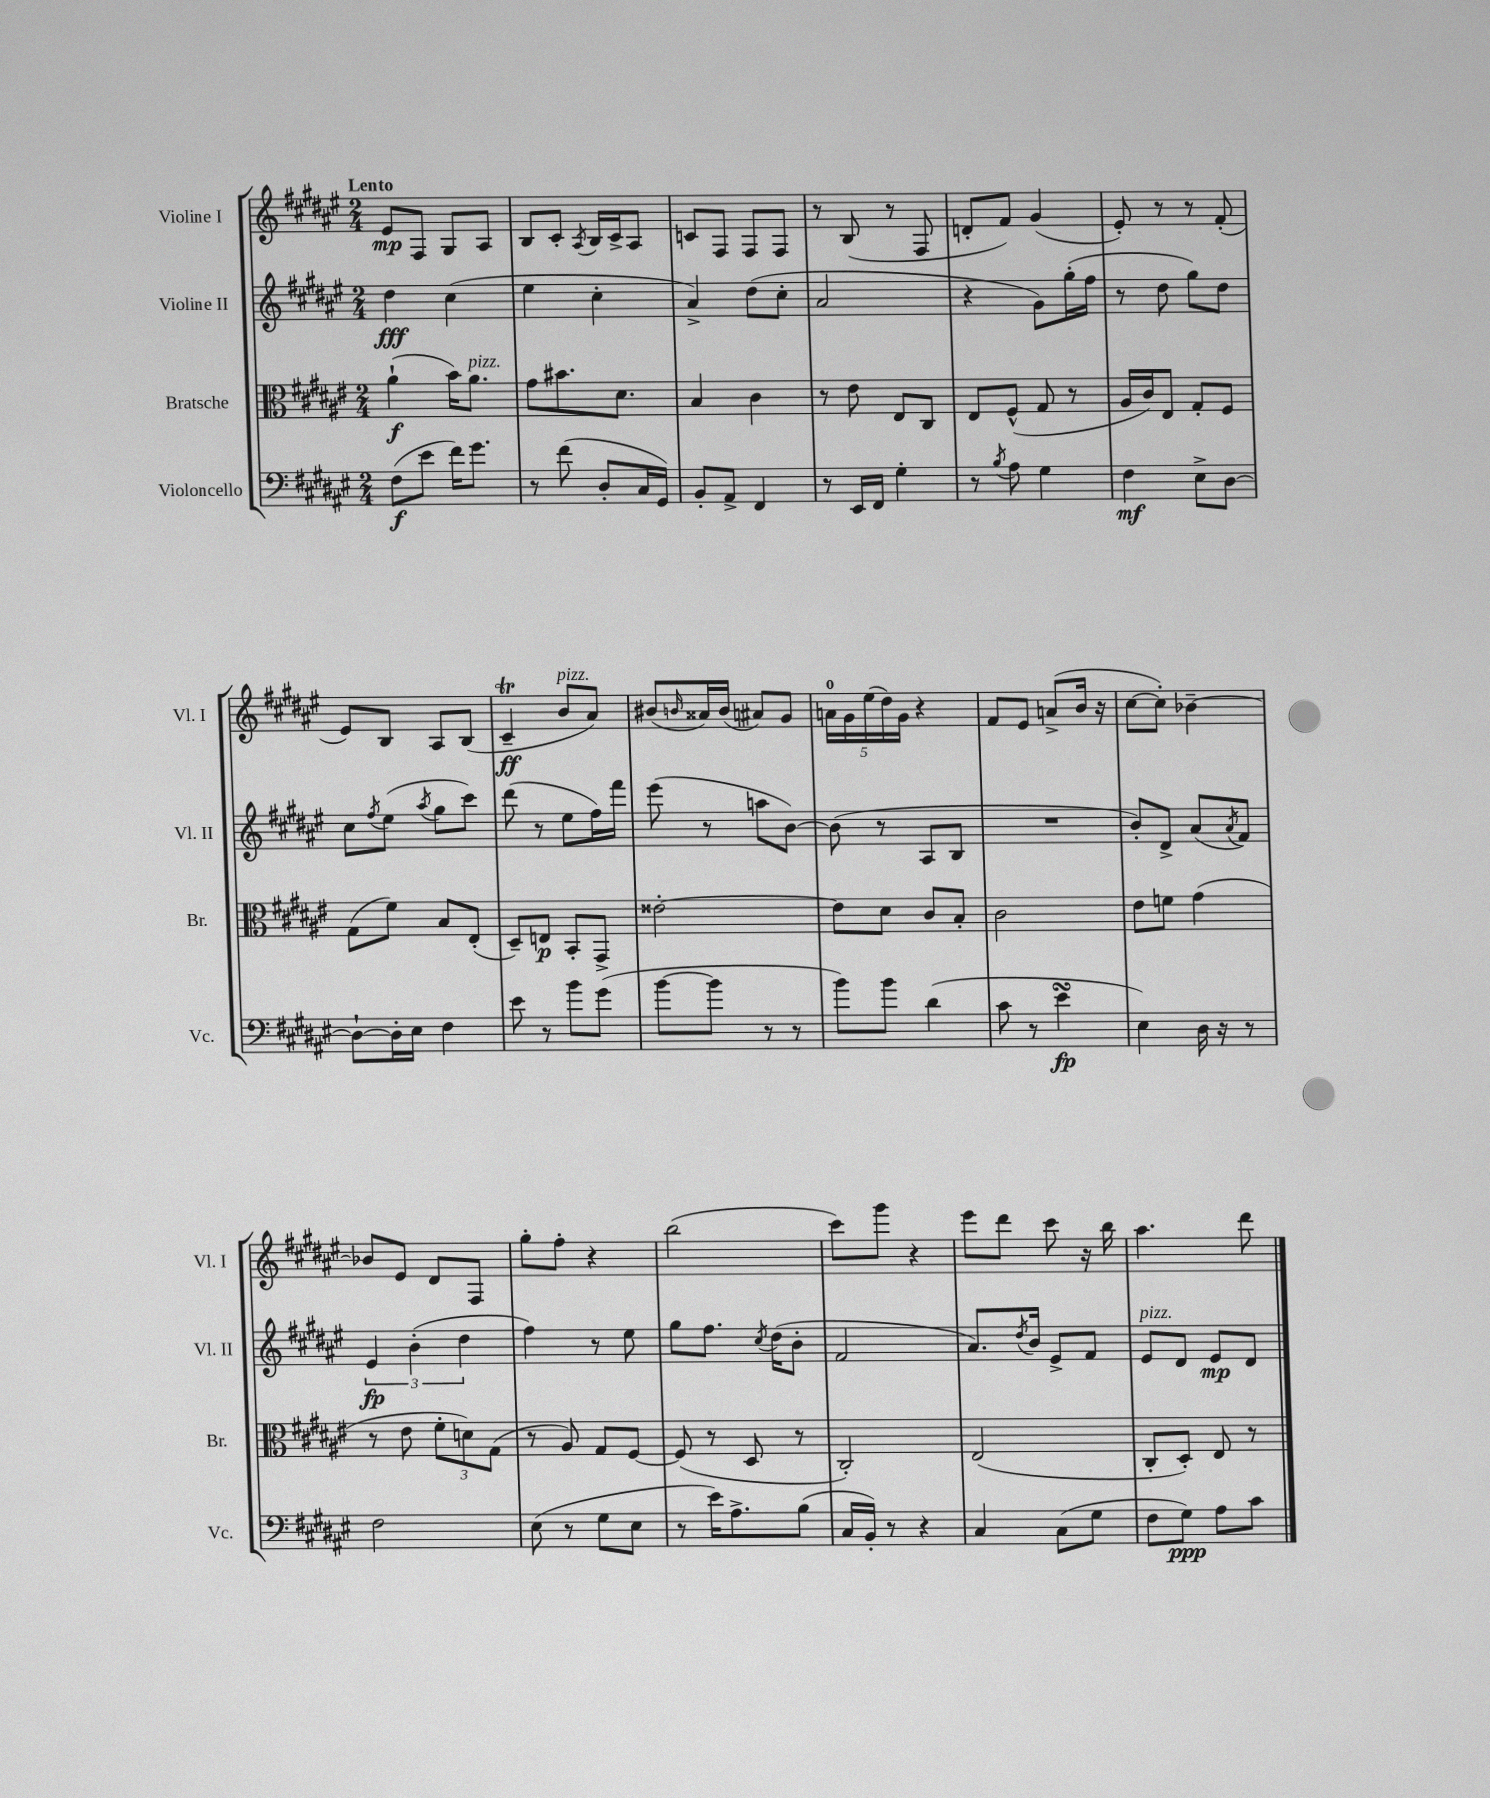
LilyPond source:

<<
\new StaffGroup <<
\new Staff = "s0" \with { instrumentName = "Violine I" shortInstrumentName = "Vl. I" } {
    \clef treble \key fis \major \numericTimeSignature \time 2/4 \tempo "Lento"
    eis'8\mp fis8 gis8 ais8 |
    b8 cis'8-. \acciaccatura { ais8 } b16 cis'16-> ais8 |
    c'8 fis8 fis8 fis8 |
    r8 b8( r8 fis8 |
    d'8-. fis'8) gis'4( |
    eis'8-.) r8 r8 fis'8-.( |
    eis'8) b8 ais8 b8( |
    cis'4--\trill\ff b'8^\markup { \italic "pizz." } ais'8) |
    bis'8( \grace { b'16 } aisis'16) b'16( ais'8) gis'8 |
    \tuplet 5/4 { a'16-0 gis'16 eis''16( dis''16) gis'16 } r4 |
    fis'8 eis'8 a'8->( b'16 r16 |
    cis''8~ cis''8-.) bes'4~-- |
    bes'8 eis'8 dis'8 fis8 |
    gis''8-. fis''8-. r4 |
    b''2( |
    cis'''8) gis'''8 r4 |
    eis'''8 dis'''8 cis'''8 r16 b''16 |
    ais''4. dis'''8 \bar "|." |
}
\new Staff = "s1" \with { instrumentName = "Violine II" shortInstrumentName = "Vl. II" } {
    \clef treble \key fis \major \numericTimeSignature \time 2/4
    dis''4\fff cis''4( |
    eis''4 cis''4-. |
    ais'4->) dis''8( cis''8-. |
    ais'2 |
    r4 gis'8) gis''16-.( fis''16 |
    r8 dis''8 gis''8) dis''8 |
    cis''8 \acciaccatura { fis''8 } eis''8( \acciaccatura { ais''8 } gis''8 cis'''8) |
    dis'''8( r8 eis''8 fis''16) fis'''16 |
    eis'''8( r8 a''8 b'8~) |
    b'8( r8 ais8 b8 |
    R2 |
    b'8-.) dis'8-> ais'8( \acciaccatura { ais'8 } fis'8) |
    \tuplet 3/2 { eis'4\fp b'4-.( dis''4 } |
    fis''4) r8 eis''8 |
    gis''8 fis''8. \acciaccatura { cis''8 } dis''16( b'8-. |
    fis'2 |
    ais'8.) \acciaccatura { dis''8 } b'16 eis'8-> fis'8 |
    eis'8^\markup { \italic "pizz." } dis'8 eis'8\mp dis'8 \bar "|." |
}
\new Staff = "s2" \with { instrumentName = "Bratsche" shortInstrumentName = "Br." } {
    \clef alto \key fis \major \numericTimeSignature \time 2/4
    ais'4-!\f( b'16) ais'8.^\markup { \italic "pizz." } |
    gis'8 bis'8. dis'8. |
    b4 cis'4 |
    r8 eis'8 eis8 cis8 |
    eis8 fis8-^( gis8 r8 |
    ais16 cis'16) eis8 gis8-. fis8 |
    gis8( fis'8) b8 eis8-.( |
    dis8--) e8\p b,8-. gis,8-> |
    eisis'2~-. |
    eisis'8 dis'8 cis'8 b8-. |
    cis'2 |
    eis'8 f'8 gis'4( |
    r8 eis'8 \tuplet 3/2 { fis'8-. d'8) gis8( } |
    r8 ais8) gis8 fis8~ |
    fis8( r8 dis8 r8 |
    cis2-.) |
    eis2( |
    cis8-. dis8-.) eis8 r8 \bar "|." |
}
\new Staff = "s3" \with { instrumentName = "Violoncello" shortInstrumentName = "Vc." } {
    \clef bass \key fis \major \numericTimeSignature \time 2/4
    fis8\f( eis'8 fis'16) gis'8. |
    r8 fis'8( dis8-. cis16 gis,16) |
    b,8-. ais,8-> fis,4 |
    r8 eis,16 fis,16 gis4-. |
    r8 \acciaccatura { b8 } ais8 gis4 |
    fis4\mf eis8-> dis8~ |
    dis8~-! dis16-. eis16 fis4 |
    eis'8 r8 b'8 gis'8( |
    b'8~ b'8 r8 r8 |
    b'8) b'8 dis'4( |
    cis'8 r8 eis'4\turn\fp |
    eis4) dis16 r16 r8 |
    fis2 |
    eis8( r8 gis8 eis8 |
    r8 eis'16) ais8.-> b8( |
    cis16 b,16-.) r8 r4 |
    cis4 cis8( gis8 |
    fis8 gis8\ppp) ais8 cis'8 \bar "|." |
}
>>
>>
\layout { \context { \Score \remove "Bar_number_engraver" } }
